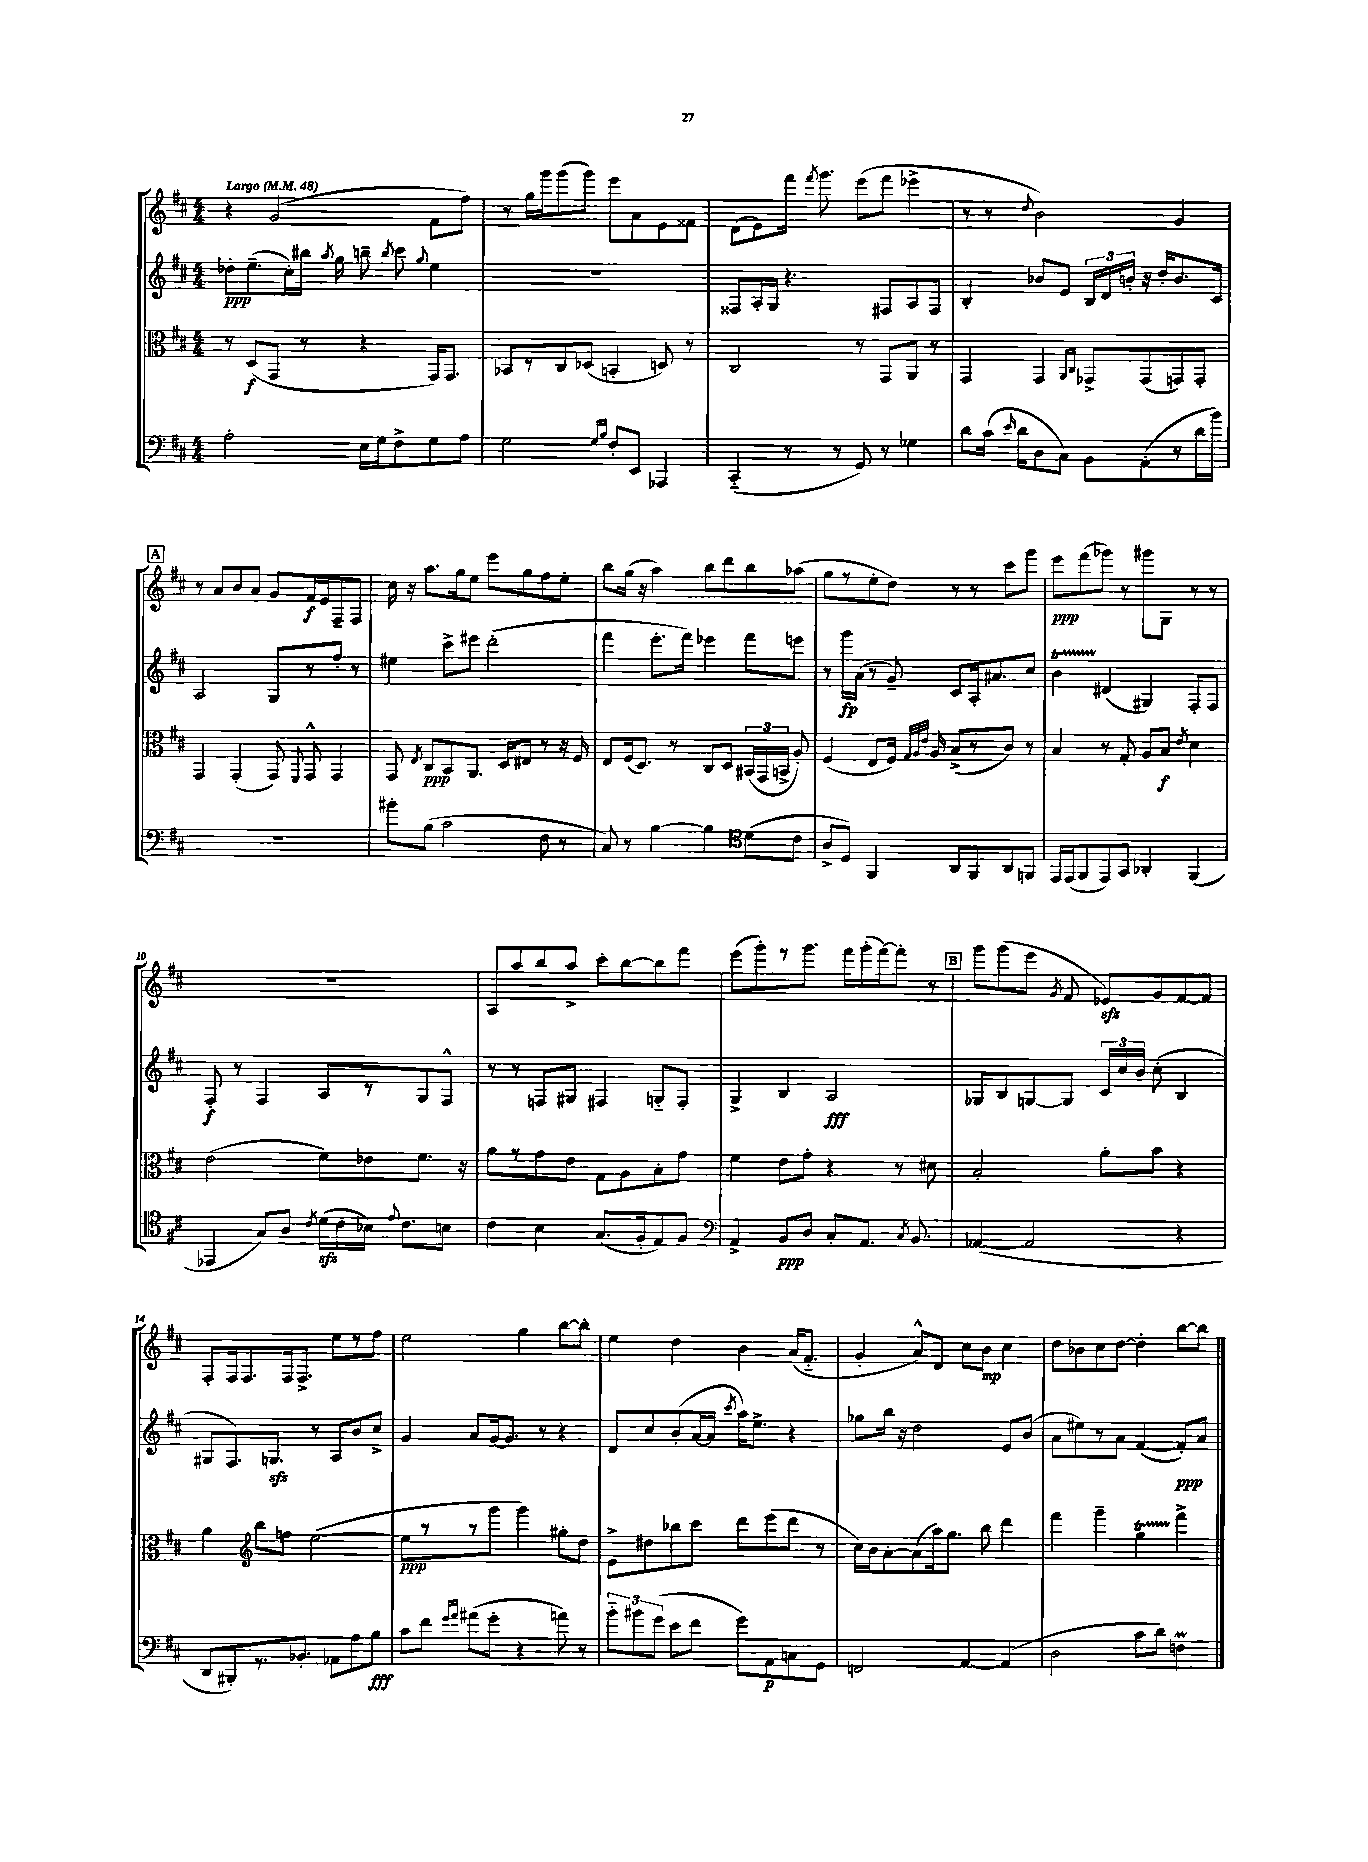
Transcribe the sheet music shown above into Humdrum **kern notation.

**kern	**dynam	**kern	**dynam	**kern	**dynam	**kern	**dynam
*part4	*part4	*part3	*part3	*part2	*part2	*part1	*part1
*staff4	*staff4	*staff3	*staff3	*staff2	*staff2	*staff1	*staff1
*clefF4	*	*clefC3	*	*clefG2	*	*clefG2	*
*k[f#c#]	*	*k[f#c#]	*	*k[f#c#]	*	*k[f#c#]	*
*M4/4	*	*M4/4	*	*M4/4	*	*M4/4	*
*MM48	*	*MM48	*	*MM48	*	*MM48	*
=1	=1	=1	=1	=1	=1	=1	=1
!	!	!	!	!	!	!LO:TX:a:B:t=Largo	!
2A'\	.	8r	.	8dd-X'\L	ppp	4r	.
.	.	(8D/L	f	(8.ee~\	.	.	.
.	.	8GG/J	.	.	.	(2g/	.
.	.	.	.	16cc#'\L)	.	.	.
.	.	8r	.	16bb#X\JJ	.	.	.
.	.	.	.	8qaa/	.	.	.
.	.	.	.	16gg\	.	.	.
16E\LL	.	4r	.	8bbn~\	.	.	.
16G\J	.	.	.	.	.	.	.
.	.	.	.	8qbb/	.	.	.
8F#^\	.	.	.	8ccc#\	.	.	.
.	.	.	.	8qqgg/	.	.	.
8G\	.	16GG/KL)	.	4ee\	.	8f#\L	.
.	.	8.GG/J	.	.	.	.	.
8A\J	.	.	.	.	.	8ff#\J)	.
=2	=2	=2	=2	=2	=2	=2	=2
2G\	.	8BB-X/L	.	1r	.	8r	.
.	.	8r	.	.	.	16gg\LL	.
.	.	.	.	.	.	16ggg\J	.
.	.	8C#/	.	.	.	(8ggg\	.
.	.	(8D-X/J	.	.	.	8ggg\J)	.
16qqG/LL	.	.	.	.	.	.	.
16qqB/JJ	.	.	.	.	.	.	.
8F#'/L	.	4BBn'/	.	.	.	8eee\L	.
8EE/J	.	.	.	.	.	8a\	.
4AAA-X/	.	8Dn/)	.	.	.	8e\	.
.	.	8r	.	.	.	8f##X\J	.
=3	=3	=3	=3	=3	=3	=3	=3
(4CC#/	.	2C#/	.	8F##X/L	.	(8d\L	.
.	.	.	.	16A'/L	.	8e\)	.
.	.	.	.	16G/JJ	.	.	.
8r	.	.	.	4.r	.	16fff#\Jk	.
.	.	.	.	.	.	8qfff#/	.
.	.	.	.	.	.	8.ggg\	.
8r	.	.	.	.	.	.	.
8GG/)	.	8r	.	.	.	(8eee\L	.
8r	.	8GG/L	.	8F#X/L	.	8fff#\J	.
4G-X\	.	8AA/J	.	8A/	.	4eee-X^\	.
.	.	8r	.	8F#/J	.	.	.
=4	=4	=4	=4	=4	=4	=4	=4
8d\L	.	4GG/	.	4B'/	.	8r	.
(16c#\Jk	.	.	.	.	.	8r	.
16qqe/	.	.	.	.	.	.	.
16d\KL	.	.	.	.	.	.	.
.	.	.	.	.	.	8qqdd/	.
8D\	.	4GG/	.	8b-X/L	.	2b\)	.
8C#\J)	.	.	.	8e/J	.	.	.
.	.	16qqAA/LL	.	.	.	.	.
.	.	16qqC#/JJ	.	.	.	.	.
8BB\L	.	8GG-X^/L	.	24B/LL	.	.	.
.	.	.	.	24d/	.	.	.
.	.	.	.	24bn'/JJ	.	.	.
(8AA'\	.	(8GG-/	.	16r	.	.	.
.	.	.	.	16dd'/KL	.	.	.
8r	.	8GGn/)	.	8.b/	.	4g/	.
16d\L	.	8GG'/J	.	.	.	.	.
16b\JJ)	.	.	.	16c#/Jk	.	.	.
!!LO:LB:g=z
!!LO:REH:place=s1:t=A
=5	=5	=5	=5	=5	=5	=5	=5
1r	.	4GG/	.	2A/	.	8r	.
.	.	.	.	.	.	8a/L	.
.	.	(4GG'/	.	.	.	8b/	.
.	.	.	.	.	.	8a/J	.
.	.	8GG/)	.	8G/L	.	8g/L	.
.	.	8qqFF#/	.	.	.	.	.
.	.	8GG^^/	.	8r	.	16f#/L	f
.	.	.	.	.	.	16e/J	.
.	.	4GG/	.	8ff#'/J	.	8F#~/	.
.	.	.	.	8r	.	8F#/J	.
=6	=6	=6	=6	=6	=6	=6	=6
8b#X'\L	.	8GG/	.	4ee#X\	.	16cc#\	.
.	.	.	.	.	.	16r	.
.	.	8qE/	.	.	.	.	.
(8B\J	.	8C#/L	ppp	.	.	8.aa\L	.
2c#\	.	8BB/	.	8ccc#^\L	.	.	.
.	.	.	.	.	.	16gg\k	.
.	.	8.AA/J	.	8eee#X\J	.	8ee\J	.
.	.	.	.	(2ddd'\	.	8eee\L	.
.	.	16D/KL	.	.	.	.	.
.	.	8E#X/J	.	.	.	8gg\	.
8F#\	.	8r	.	.	.	8ff#\	.
8r	.	16r	.	.	.	8ee'\J	.
.	.	16F#/	.	.	.	.	.
=7	=7	=7	=7	=7	=7	=7	=7
8C#/)	.	8E/L	.	4fff#\	.	8bb\L	.
8r	.	(16F#/k	.	.	.	(16gg\Jk	.
.	.	8.D/J)	.	.	.	16r	.
[4B\	.	.	.	8.eee'\L	.	4aa\)	.
.	.	8r	.	.	.	.	.
.	.	.	.	16fff#\Jk)	.	.	.
4B\]	.	8C#/L	.	4eee-X\	.	8bb\L	.
.	.	8D/J	.	.	.	8ddd\	.
*clefC4	*	*	*	*	*	*	*
(8d\L	.	(24BB#X/LL	.	8fff#\L	.	8bb\	.
.	.	24GG/	.	.	.	.	.
.	.	24BBn^/JJ	.	.	.	.	.
8c#\J	.	8A'/)	.	8eeen\J	.	(8aa-X\J	.
=8	=8	=8	=8	=8	=8	=8	=8
8A^/L	.	(4F#/	.	8r	.	8gg\L	.
8D/J)	.	.	.	16ggg\LL	fp	8r	.
.	.	.	.	(16a\JJ	.	.	.
4FF#/	.	8E/L	.	8r	.	8ee'\	.
.	.	16F#/Jk)	.	8g~/)	.	8dd\J)	.
.	.	32qqG/LLL	.	.	.	.	.
.	.	32qqA/	.	.	.	.	.
.	.	32qqe/JJJ	.	.	.	.	.
.	.	16A/	.	.	.	.	.
8AA/L	.	(8B^/L	.	8c#/L	.	8r	.
8FF#/	.	8r	.	16A'/k	.	8r	.
.	.	.	.	8.a#X/	.	.	.
8AA/	.	8c#/J)	.	.	.	8ccc#\L	.
8FFn/J	.	8r	.	8cc#/J	.	8ggg\J	.
=9	=9	=9	=9	=9	=9	=9	=9
16EE/LL	.	4B/	.	4bT\	.	8eee\L	ppp
(16EE/J	.	.	.	.	.	.	.
8FF#/	.	.	.	.	.	(8fff#\	.
8EE/)	.	8r	.	(4d#X/	.	8ggg-X\J)	.
8GG/J	.	8G'/	.	.	.	8r	.
4AA-X'/	.	8A/L	.	4G#X/)	.	8ggg#X\L	.
.	.	8B/J	f	.	.	8G\J	.
.	.	8qe/	.	.	.	.	.
(4FF#/	.	4d\	.	8F#'/L	.	8r	.
.	.	.	.	8F#/J	.	8r	.
!!LO:LB:g=z
=10	=10	=10	=10	=10	=10	=10	=10
4EE-X/	.	(2e\	.	8F#'/	f	1r	.
.	.	.	.	8r	.	.	.
8G/L)	.	.	.	4F#/	.	.	.
8A/J	.	.	.	.	.	.	.
8qc#/	.	.	.	.	.	.	.
(16dzz\LL	.	8f#\L)	.	8A/L	.	.	.
16c#\	.	.	.	.	.	.	.
16B-X\JJ)	.	8e-X\	.	8r	.	.	.
8qqe/	.	.	.	.	.	.	.
8.c#\L	.	.	.	.	.	.	.
.	.	8.f#\J	.	8G/	.	.	.
8Bn\J	.	.	.	8F#^^/J	.	.	.
.	.	16r	.	.	.	.	.
=11	=11	=11	=11	=11	=11	=11	=11
4c#\	.	8a\L	.	8r	.	8A/L	.
.	.	8r	.	8r	.	8aa/	.
4B\	.	8g\	.	8Fn/L	.	8bb/	.
.	.	8e\J	.	8G#X/J	.	8aa^/J	.
(8.G/L	.	8G\L	.	4F#X/	.	8ccc#'\L	.
.	.	8A\	.	.	.	[8bb\	.
16F#'/k	.	.	.	.	.	.	.
8E/)	.	8B'\	.	8Gn/L	.	8bb\]	.
8F#/J	.	8g\J	.	8F#'/J	.	8fff#\J	.
=12	=12	=12	=12	=12	=12	=12	=12
*clefF4	*	*	*	*	*	*	*
4AA^/	.	4f#\	.	4G^/	.	(8eee\L	.
.	.	.	.	.	.	8ggg'\)	.
8BB/L	ppp	8e\L	.	4B/	.	8r	.
8D/J	.	8g'\J	.	.	.	8.ggg\J	.
8C#'/L	.	4r	.	2A/	fff	.	.
.	.	.	.	.	.	16fff#\LL	.
8.AA/J	.	.	.	.	.	(16ggg'\	.
.	.	.	.	.	.	[16fff#\J)	.
.	.	8r	.	.	.	8fff#'\J]	.
8qC#/	.	.	.	.	.	.	.
8.BB/	.	.	.	.	.	.	.
.	.	8d#X\	.	.	.	8r	.
!!LO:REH:place=s1:t=B
=13	=13	=13	=13	=13	=13	=13	=13
([4AA-X/	.	2B'/	.	8G-X/L	.	8ggg\L	.
.	.	.	.	8B/	.	(8ggg\	.
2AA-/]	.	.	.	[8Gn/	.	8eee\J	.
.	.	.	.	.	.	8qg/	.
.	.	.	.	8G/J]	.	8f#/	.
.	.	8a'\L	.	24c#/LL	.	8e-Xzz/L)	.
.	.	.	.	24cc#/	.	.	.
.	.	.	.	24b/JJ	.	.	.
.	.	8b\J	.	(8cc#'\	.	8g/	.
4r	.	4r	.	4B/	.	[8f#/	.
.	.	.	.	.	.	8f#/J]	.
!!LO:LB:g=z
=14	=14	=14	=14	=14	=14	=14	=14
8DD/L	.	4a\	.	8G#X/L	.	8F#'/L	.
8BBB#X'/)	.	.	.	8.F#/)	.	16F#/k	.
.	.	.	.	.	.	8.F#/	.
*	*	*clefG2	*	*	*	*	*
8.r	.	8bb\L	.	.	.	.	.
.	.	.	.	8.Gnzz/J	.	.	.
.	.	8ffn\J	.	.	.	16F#/k	.
8.BB-X'/J	.	.	.	.	.	8.F#^/J	.
.	.	([2ee\	.	8r	.	.	.
8AA-X\L	.	.	.	8A/L	.	8ee\L	.
8A\	.	.	.	8b/	.	8r	.
8B\J	fff	.	.	8cc#^/J	.	8ff#\J	.
=15	=15	=15	=15	=15	=15	=15	=15
8c#\L	.	8ee\L]	ppp	4g/	.	2ee\	.
8f#\J	.	8r	.	.	.	.	.
16qqg/LL	.	.	.	.	.	.	.
16qqa/JJ	.	.	.	.	.	.	.
(8a#X\L	.	8r	.	8a/L	.	.	.
8g'\J	.	8ggg\J	.	[16g/k	.	.	.
.	.	.	.	8.g/J]	.	.	.
4r	.	4ggg\)	.	.	.	4gg\	.
.	.	.	.	8r	.	.	.
8an\)	.	8gg#X'\L	.	4r	.	[8bb\L	.
8r	.	8dd\J	.	.	.	8bb'\J]	.
=16	=16	=16	=16	=16	=16	=16	=16
12b\L	.	8e^\L	.	8d/L	.	4ee\	.
12b#X\	.	.	.	.	.	.	.
.	.	8dd#X\	.	8cc#/	.	.	.
(12g\J	.	.	.	.	.	.	.
8e\L	.	8bb-X\	.	(8b'/	.	4dd\	.
8f#\J	.	8ccc#\J	.	[16a/L	.	.	.
.	.	.	.	16a/JJ]	.	.	.
.	.	.	.	8qccc#/	.	.	.
8g\L)	.	8ddd\L	.	16aa\KL)	.	4b\	.
.	.	.	.	8.ee^\J	.	.	.
8AA\	p	(8eee\	.	.	.	.	.
8Cn\	.	8ddd\J	.	4r	.	(16a/KL	.
.	.	.	.	.	.	8.f#/J	.
8GG\J	.	8r	.	.	.	.	.
=17	=17	=17	=17	=17	=17	=17	=17
2FFn/	.	16cc#\LL)	.	8gg-X\L	.	4g'/	.
.	.	16b\J	.	.	.	.	.
.	.	[8a'\	.	16bb\Jk	.	.	.
.	.	.	.	16r	.	.	.
.	.	(8a\]	.	2dd\	.	8a^^/L)	.
.	.	16aa\k)	.	.	.	8d/J	.
.	.	8.gg\J	.	.	.	.	.
[4AA/	.	.	.	.	.	8cc#\L	.
.	.	8bb\	.	.	.	8b\J	mp
(4AA/]	.	4ddd\	.	8e/L	.	4cc#\	.
.	.	.	.	(8b/J	.	.	.
=18	=18	=18	=18	=18	=18	=18	=18
2D\	.	4fff#\	.	8a\L	.	8dd\L	.
.	.	.	.	8ee#X\)	.	8b-X\	.
.	.	4ggg~\	.	8r	.	8cc#\	.
.	.	.	.	8a\J	.	[8dd\J	.
8c#\L	.	4ggT\	.	([4f#/	.	4dd'\]	.
8d\J)	.	.	.	.	.	.	.
4FnM\	.	4fff#^\	.	8f#'/L])	ppp	[8bb\L	.
.	.	.	.	8a/J	.	8bb\J]	.
==	==	==	==	==	==	==	==
*-	*-	*-	*-	*-	*-	*-	*-
